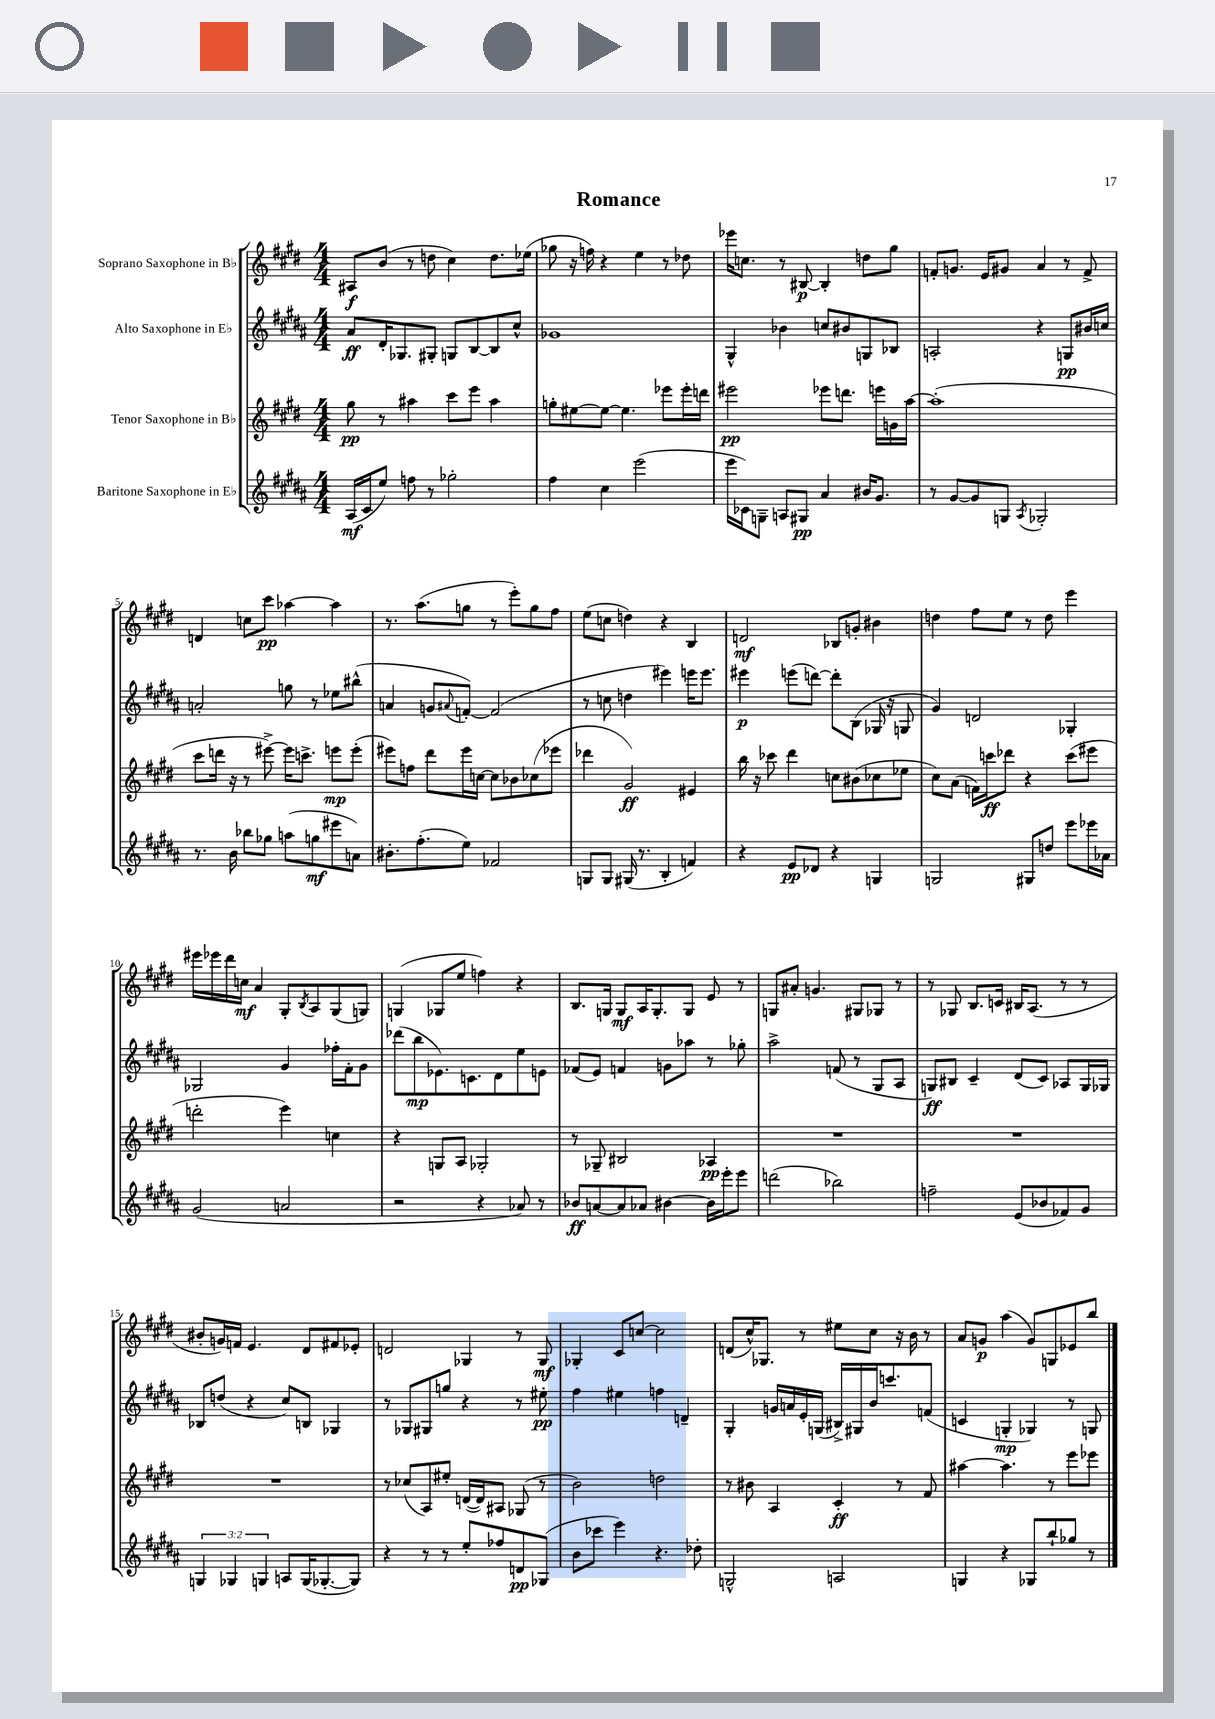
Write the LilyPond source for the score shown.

\header { title = "Romance" }
<<
\new StaffGroup <<
\new Staff = "s0" \with { instrumentName = "Soprano Saxophone in Bb" } {
    \clef treble \key e \major \numericTimeSignature \time 4/4
    ais8\f b'8( r8 d''8 cis''4) d''8. ees''16( |
    ges''8 r16 f''16) r4 e''4 r8 des''8 |
    ees'''16 c''8. r8 bis8~\p bis4-. d''8 gis''8 |
    f'8-. g'8. e'16 gis'8 a'4 r8 f'8-> |
    d'4 c''8 cis'''8\pp aes''4~ aes''4 |
    r8. a''8.( g''8 r8 e'''8-.) g''8 fis''8 |
    e''8( c''8 d''4) r4 b4 |
    d'2\mf bes8 g'8-. bis'4 |
    d''4 fis''8 e''8 r8 d''8 e'''4 |
    eis'''16 ees'''16 dis'''16 c''16\mf a'4 gis8-. \acciaccatura { b8 } a8 gis8( g8) |
    g4( ges8 e''8 f''4) r4 |
    b8. g16 g8\mf a16 g8.-. g8 e'8 r8 |
    g8 ais'8-. g'4. gis8 ges8 r8 |
    r8 ges8 b8. c'16 bis16 a8.( r8 r8 |
    bis'8-. g'16) f'16 e'4. dis'8 fis'8 ees'8-. |
    d'2 ges4 r8 ges8\mf |
    ges4-. cis'8 c''8~ c''2 |
    d'8( cis''16-^) ges8. r8 eis''8 cis''8 r16 b'16 r8 |
    a'8 g'8\p a''4( g'8) g8 ees'8 b''8 \bar "|." |
}
\new Staff = "s1" \with { instrumentName = "Alto Saxophone in Eb" } {
    \clef treble \key b \major \numericTimeSignature \time 4/4
    ais'8\ff dis'16-. ges8. gis8-. g8 b8~ b8 cis''8-^ |
    ges'1 |
    gis4-^ bes'4 c''8 bis'8 g8 bes8 |
    a2-. r4 g8\pp bis'16 c''16 |
    a'2-. g''8 r8 ees''8 bis''8-^( |
    a'4 g'8 \appoggiatura { ais'8 } f'8~-.) f'2( |
    r8 c''8 d''4 eis'''4) e'''16 e'''8. |
    eis'''4\p e'''8( d'''8~) d'''8-. b8( ges16 r16 g8 |
    gis'4) d'2 ges4-. |
    ges2 gis'4 fes''16-. fis'16-. gis'8 |
    des'''8( b''8\mp ees'8.) c'8. dis'8 e''8 e'8 |
    fes'8( e'8) f'4 g'8 aes''8 r8 ges''8-. |
    ais''2-> f'8( r8 gis8 ais8 |
    g8\ff) bis8 cis'4-- dis'8( cis'8) aes8 g16 ges16 |
    bes8 d''8( r4 cis''8) b8 ges4 |
    r8 ges8 gis8 g''8 r4 r8 eis''8-.\pp |
    fis''4 eis''4 f''4 d'4-- |
    gis4-. g'16 a'16 e'16-. g16( bis16->) gis16 b'16 c'''8. f'8( |
    c'4 g4-.\mp ges4) r8 g8 \bar "|." |
}
\new Staff = "s2" \with { instrumentName = "Tenor Saxophone in Bb" } {
    \clef treble \key e \major \numericTimeSignature \time 4/4
    gis''8\pp r8 ais''4 cis'''8 e'''8 ais''4 |
    g''8-. eis''8~ eis''8~ eis''4. ees'''8 ees'''16-. d'''16 |
    eis'''2\pp ees'''8 d'''8. e'''16 g'16 a''16~ |
    a''1-.( |
    cis'''8 d'''16 r16 r8 eis'''8~->) eis'''16 c'''8.-> e'''8\mp e'''8-.( |
    eis'''8) f''8 dis'''8 eis'''16 c''16~ c''8 bes'8 ces''8( ees'''8 |
    des'''4 gis'2\ff) eis'4 |
    b''16 r16 ces'''8 dis'''4 c''8 bis'8( ces''8 ees''8 |
    cis''8) a'8( f'16) c'''16\ff des'''8 r4 c'''8( eis'''8 |
    d'''2-. e'''4) c''4 |
    r4 g8 a8 ges2-. |
    r8 ges8-- bis2 aes4\pp |
    R1 |
    R1 |
    R1 |
    r8 ces''8( a8) eis''8-. d'16~( d'16) ais8 ges8( r8 |
    b'2) d''2 |
    r8 bis'8 a4 cis'4-.\ff r8 fis'8 |
    ais''4~ ais''4. r8 e'''8 ees'''8 \bar "|." |
}
\new Staff = "s3" \with { instrumentName = "Baritone Saxophone in Eb" } {
    \clef treble \key b \major \numericTimeSignature \time 4/4 \override Staff.TupletNumber.text = #tuplet-number::calc-fraction-text
    ais16\mf( cis'16 e''8) f''8 r8 ges''2-. |
    fis''4 cis''4 e'''2( |
    e'''16 ces'16) g8-- a8 gis8\pp ais'4 bis'16 gis'8. |
    r8 gis'8~ gis'8 g8 \acciaccatura { ais8 } ges2-. |
    r8. b'16 bes''8 ges''8 a''8( g''8\mf eis'''8 a'8) |
    bis'8.-. fis''8.-.( e''8) fes'2 |
    g8 g8 gis16( r8. b4-. f'4) |
    r4 e'8\pp des'8 r4 g4 |
    g2 gis8 d''8 e'''8 ees'''16 aes'16 |
    gis'2( a'2 |
    r2 r4 aes'8) r8 |
    bes'8\ff a'8~ a'8 aes'8 bis'4~ bis'16 e'''16-. e'''8 |
    d'''2( bes''2) |
    f''2-- e'8( bes'8 fes'8) gis'8 |
    \tuplet 3/2 { g4 ges4 g4 } a8 g16( ges8.~-. ges8) |
    r4 r8 r8 e''8-. fes''8 d'8\pp ges8( |
    b'8 ces'''8 e'''4) r4. des''8-. |
    g2-^ a2 |
    g4 r4 ges8 b''8-! ges''8 r8 \bar "|." |
}
>>
>>
